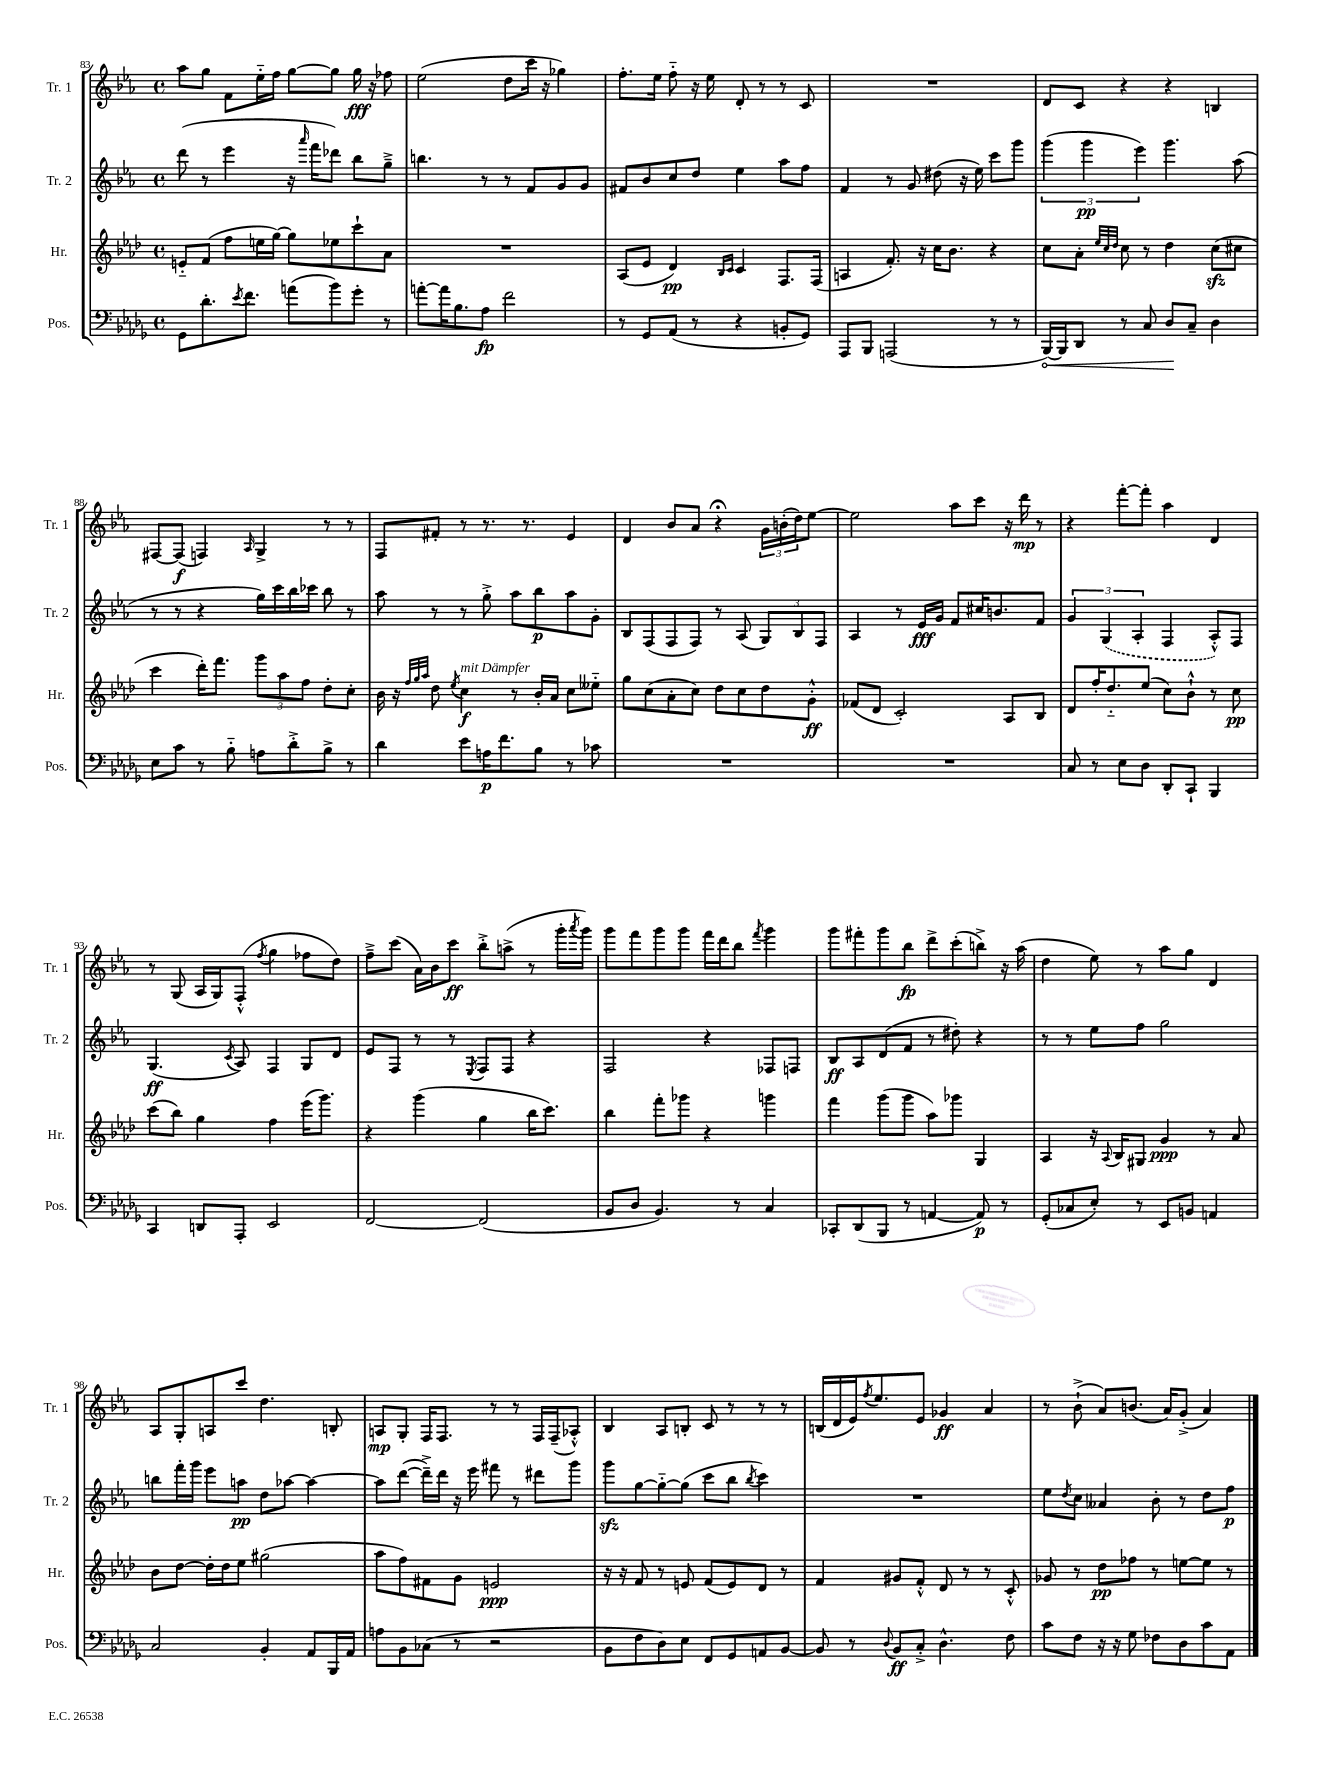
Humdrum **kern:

**kern	**kern	**kern	**kern
*staff4	*staff3	*staff2	*staff1
*clefF4	*clefG2	*clefG2	*clefG2
*k[b-e-a-d-g-]	*k[b-e-a-d-]	*k[b-e-a-]	*k[b-e-a-]
*M4/4	*M4/4	*M4/4	*M4/4
*met(c)	*met(c)	*met(c)	*met(c)
8GG-	8e'~	(8ddd	8aa-
8.d-'	(8f	8r	8gg
.	8ff	4eee-	8f
8qe-	.	.	.
8.f	.	.	.
.	16ee	.	16ee-'~
.	[16gg)	.	16ff
(8a	8gg]	16r	[8gg
.	.	16qqaaa-	.
.	.	16fff	.
8b-)	8ee-	8ddd-)	8gg]
8g-'	8ccc`	8bb-	16gg
.	.	.	16r
8r	8a-	8gg~^	8ff-
=	=	=	=
[8a'	1r	4.bb	(2ee-
16a]	.	.	.
8.B-	.	.	.
8A-	.	8r	.
2f	.	8r	8dd
.	.	8f	16ccc
.	.	.	16r
.	.	8g	4gg-)
.	.	8g	.
=	=	=	=
8r	(8A-	8f#	8.ff'
8GG-	8e-	8b-	.
.	.	.	16ee-
(8AA-	4d-)	8cc	8ff'~
8r	.	8dd	16r
.	.	.	16ee-
.	16qqB-	.	.
.	16qqc	.	.
4r	4c	4ee-	8d'
.	.	.	8r
8BB'	8.F	8aa-	8r
8GG-)	.	8ff	8c
.	(16F	.	.
=	=	=	=
8AAA-	4A	4f	1r
8BBB-	.	.	.
(2AAA	8.f')	8r	.
.	.	8g	.
.	16r	.	.
.	16cc	(8dd#	.
.	8.b-	.	.
.	.	16r	.
.	.	16ee-)	.
8r	4r	8ccc	.
8r	.	8ggg	.
=	=	=	=
[16BBB-)	8cc	(6ggg	8d
16BBB-]	.	.	.
8DD-	8a-'	.	8c
.	.	6ggg	.
.	32qqee-	.	.
.	32qqcc	.	.
.	32qqdd-	.	.
8r	8cc	.	4r
.	.	6eee-)	.
8C	8r	.	.
8D-	4dd-	4.ggg	4r
8C~	.	.	.
4D-	(8cc	.	4B
.	8cc#	(8aa-	.
=	=	=	=
8E-	4ccc	8r	[8F#
8c	.	8r	(8F#]
8r	16ddd-')	4r	4F)
.	8.fff	.	.
8B-'~	.	.	.
.	.	.	16qqA-
8A	12ggg	16gg)	4G^
.	.	16ccc	.
.	12aa-	.	.
8d-'^	.	16bb-	.
.	12ff	.	.
.	.	16ccc-	.
8B-^	8dd-'	8bb-	8r
8r	8cc'	8r	8r
=	=	=	=
4d-	16b-	8aa-	8F
.	16r	.	.
.	32qqff	.	.
.	32qqgg	.	.
.	32qqaa-	.	.
.	8dd-	8r	8f#'
.	8qee-	.	.
8e-	4cc	8r	8r
16A	.	8gg'^	8.r
8.f	.	.	.
.	8r	8aa-	.
.	.	.	8.r
8B-	16b-'	8bb-	.
.	16a-	.	.
8r	8cc	8aa-	4e-
8c-	8ee--'~	8g'	.
=	=	=	=
1r	8gg	8B-	4d
.	(8cc	(8F	.
.	8a-'	8F	8b-
.	8cc)	8F)	8a-
.	8dd-	8r	4r;
.	8cc	(8A-	.
.	8dd-	12G)	24g
.	.	.	(24b'
.	.	12B-	24dd)
.	8g'^^	.	[8ee-
.	.	12F	.
=	=	=	=
1r	(8f-	4A-	2ee-]
.	8d-	.	.
.	2c')	8r	.
.	.	16e-	.
.	.	16g	.
.	.	8f	8aa-
.	.	16cc#	8ccc
.	.	8.b	.
.	8A-	.	16r
.	.	.	16ddd
.	8B-	8f	8r
=	=	=	=
8C	8d-	6g	4r
8r	16ff'	.	.
.	.	(6G	.
.	8.dd-'~	.	.
8E-	.	.	[8fff'
.	.	6A-'	.
8D-	(8ee-	.	8fff']
8DD-'	8cc)	4F	4aa-
8CC`	8b-`^^	.	.
4BBB-	8r	8A-'^^)	4d
.	8cc	8F	.
=	=	=	=
4CC	(8ccc	(4.G	8r
.	8bb-)	.	(8G
8DD	4gg	.	16A-
.	.	.	16G)
.	.	8qc	.
8AAA-'	.	8A-)	(8F'^^
.	.	.	8qff
2EE-	4ff	4F	4gg
.	(16eee-	8G	8ff-
.	8.ggg)	.	.
.	.	8d	8dd)
=	=	=	=
[2FF	4r	8e-	8ff~^
.	.	8F	(8ccc
.	(4ggg	8r	16a-)
.	.	.	16b-
.	.	8r	8ccc
.	.	8qE-	.
(2FF]	4gg	8F	8bb-'^
.	.	8F	(8aa^
.	16bb-	4r	8r
.	8.ccc)	.	.
.	.	.	16ggg'
.	.	.	8qaaa-
.	.	.	16ggg)
=	=	=	=
8BB-	4bb-	2F	8ggg
8D-	.	.	8fff
4.BB-)	8fff'	.	8ggg
.	8ggg-	.	8ggg
.	4r	4r	16fff
.	.	.	16ddd
8r	.	.	8bb-
.	.	.	8qfff
4C	4ggg	8F-	4ggg
.	.	8F	.
=	=	=	=
8CC-'	4fff	8B-	8ggg
(8DD-	.	8A-	8fff#'
8BBB-	(8ggg	(8d	8ggg
8r	8ggg	8f	8bb-
[4AA	8aa-)	8r	8ddd^
.	8ggg-	8dd#')	(8ccc'
8AA])	4G	4r	8bb^)
8r	.	.	16r
.	.	.	(16aa-
=	=	=	=
(8GG-'	4A-	8r	4dd
8C-	.	8r	.
8E-')	16r	8ee-	8ee-)
.	8qqA-	.	.
.	16B-	.	.
8r	8G#	8ff	8r
8EE-	4g	2gg	8aa-
8BB	.	.	8gg
4AA	8r	.	4d
.	8a-	.	.
=	=	=	=
2C	8b-	8bb	8A-
.	[8dd-	16fff'	8G'
.	.	16ggg	.
.	16dd-']	8eee-	8A
.	16dd-	.	.
.	8ee-	8aa	8ccc
4BB-'	(2gg#	8dd	4.dd
.	.	[8aa-	.
8AA-	.	4aa-_	.
16BBB-	.	.	8B'
16AA-	.	.	.
=	=	=	=
8A	8aa-	8aa-]	8A
8BB-	8ff)	([8ddd	8G'
(8C-	8f#	16ddd~^])	16F
.	.	16ddd	8.F
8r	8g	16r	.
.	.	16eee-	.
2r	2e	8fff#	8r
.	.	8r	8r
.	.	8ddd#	16F
.	.	.	(16F~
.	.	8ggg	8A-'^^)
=	=	=	=
8BB-	16r	8ggg	4B-
.	16r	.	.
8F	8f	[8gg	.
8D-)	8r	8gg'~_	8A-
8E-	8e	(8gg]	8B'
8FF	(8f	8ccc	8c
8GG-	8e)	8bb-	8r
.	.	8qbb-	.
8AA	8d-	4ccc)	8r
[8BB-	8r	.	8r
=	=	=	=
8BB-]	4f	1r	(16B
.	.	.	16d
8r	.	.	16e-)
.	.	.	8qff
.	.	.	8.ee-
8qqD-	.	.	.
8BB-	8g#	.	.
8C'^	8f'^^	.	8e-
4.D-^^	8d-	.	4g-
.	8r	.	.
.	8r	.	4a-
8F	8c'^^	.	.
=	=	=	=
8c	8g-	8ee-	8r
.	.	8qdd	.
8F	8r	8cc	(8b-`^
16r	8dd-	4a--	8a-)
16r	.	.	.
8G-	8ff-	.	(8.b
8F-	8r	8b-'	.
.	.	.	16a-)
8D-	[8ee	8r	(8g'^
8c	8ee]	8dd	4a-)
8AA-	8r	8ff	.
==	==	==	==
*-	*-	*-	*-
